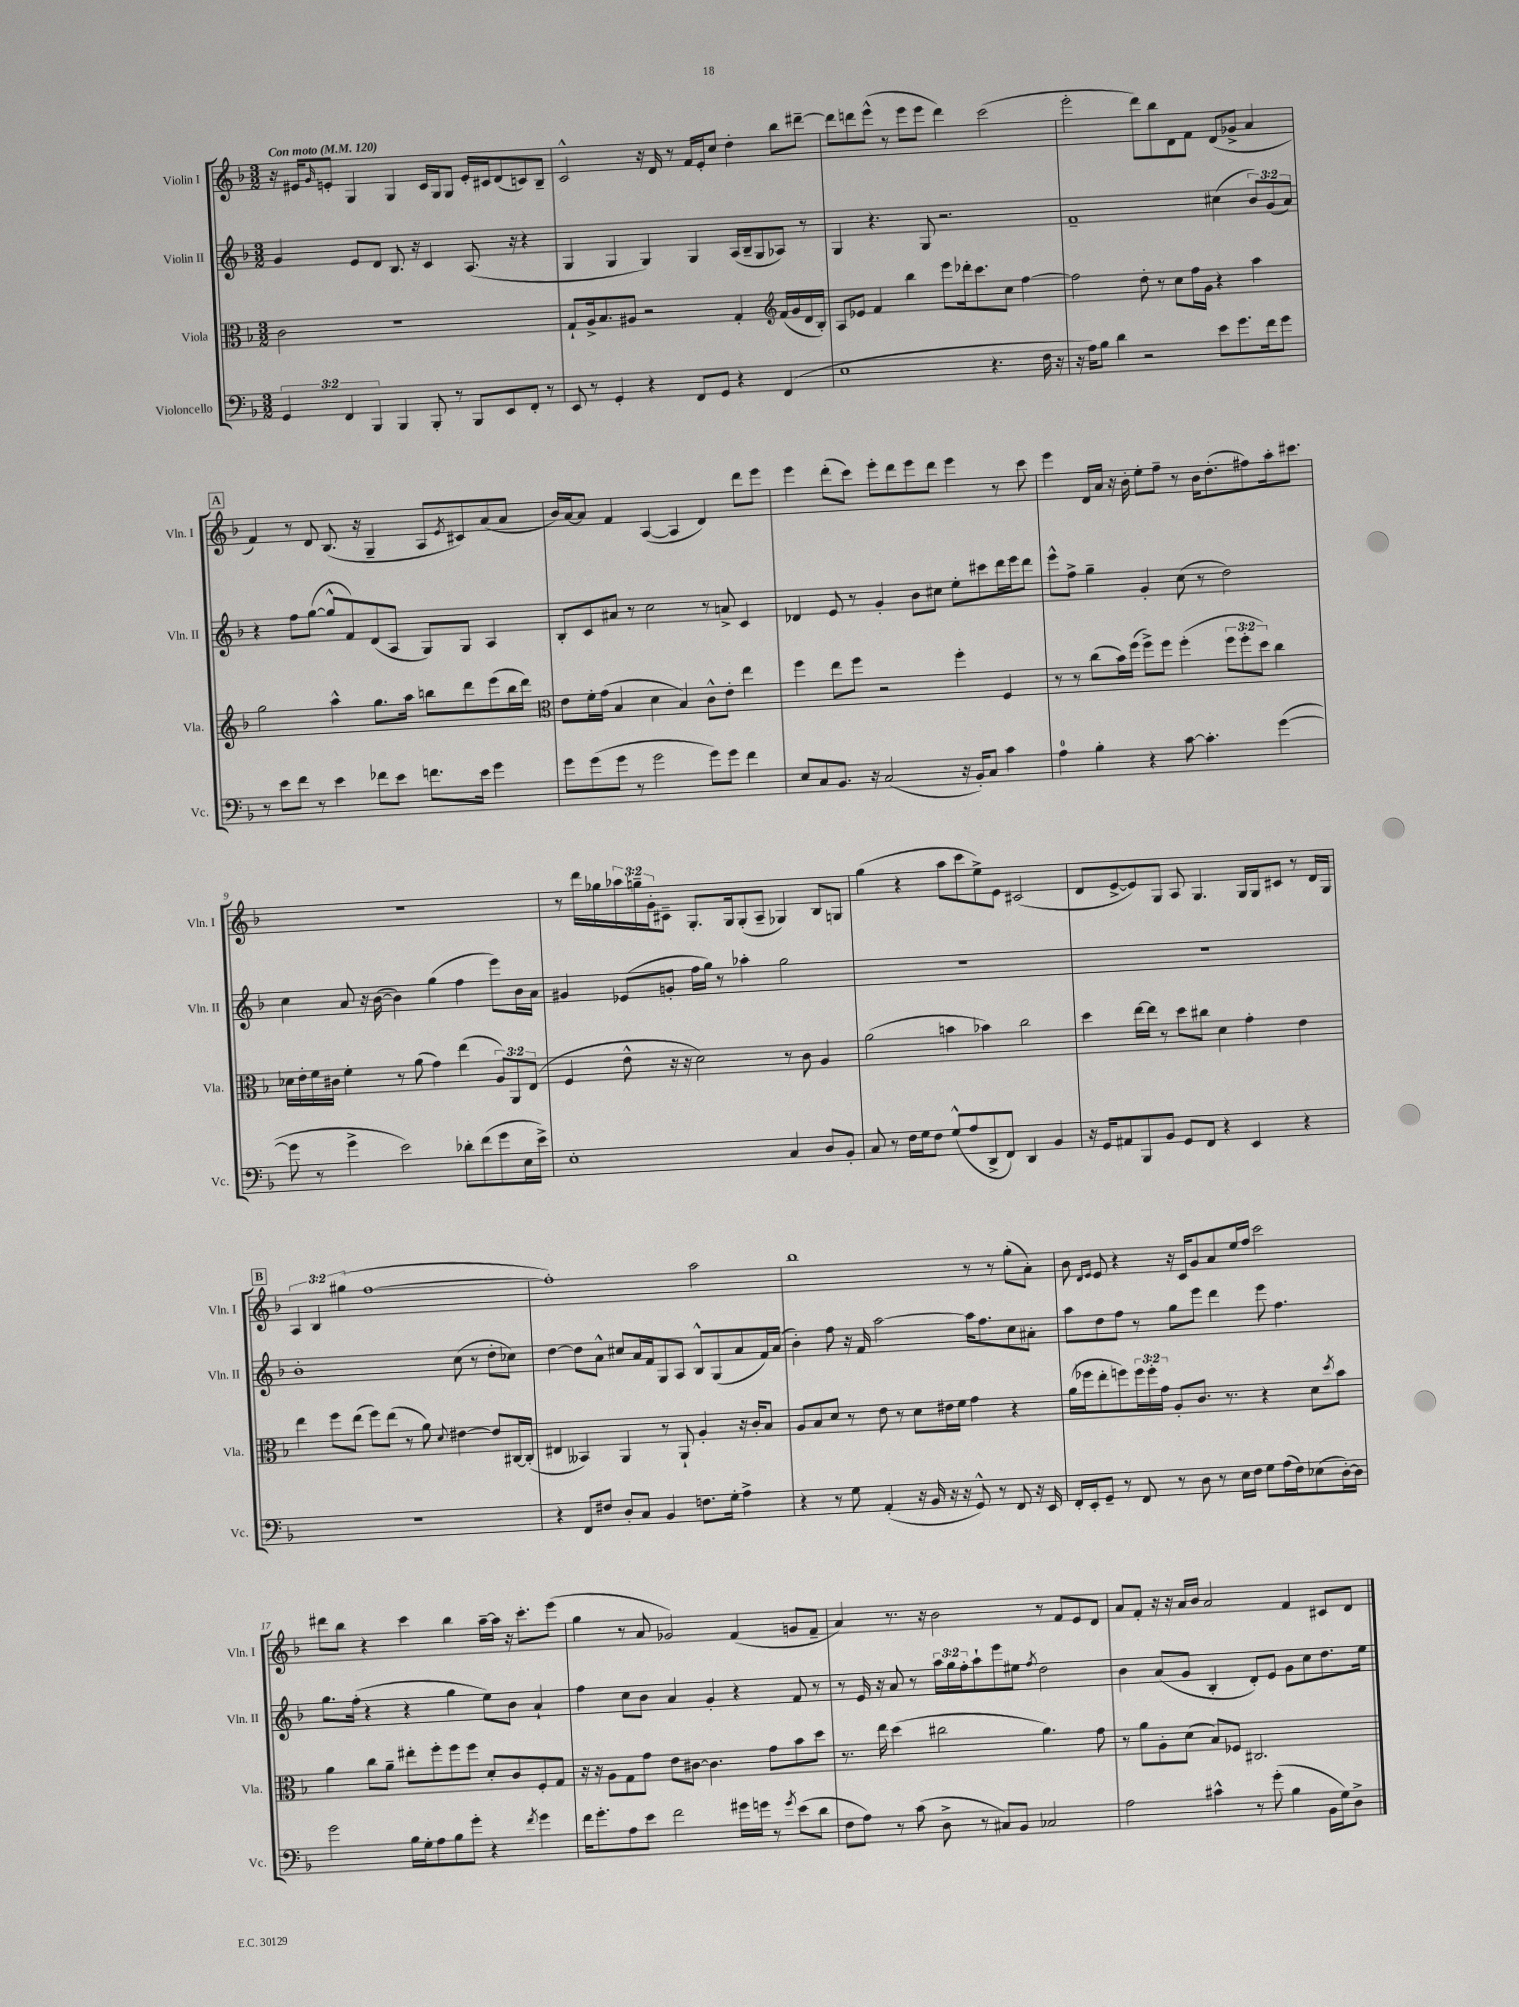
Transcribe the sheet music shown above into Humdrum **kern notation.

**kern	**kern	**kern	**kern
*staff4	*staff3	*staff2	*staff1
*clefF4	*clefC3	*clefG2	*clefG2
*k[b-]	*k[b-]	*k[b-]	*k[b-]
*M3/2	*M3/2	*M3/2	*M3/2
*MM120	*MM120	*MM120	*MM120
6GG	2c	4g	16r
.	.	.	16e#
.	.	.	16qqg
.	.	.	8e'
6FF	.	.	.
.	.	8e	4G
6BBB-	.	.	.
.	.	8d	.
4BBB-	1r	8.B-	4G
.	.	16r	.
8BBB-'	.	4c	16c
.	.	.	16G
8r	.	.	8G
8BBB-	.	(8.A	16e'
.	.	.	16c#
8EE	.	.	(8d
.	.	16r	.
8FF'	.	4r	8c)
8r	.	.	8B-~
=	=	=	=
8EE	8G`	4G	2c^^
8r	16A^	.	.
.	8.B-	.	.
4GG'	.	4G	.
.	8A#	.	.
4r	2r	4G)	16r
.	.	.	16d
.	.	.	8r
8FF	.	4G	16f
.	.	.	16e'
8GG	.	.	8cc
4r	4G'	(16A	4dd'
.	.	16B-~	.
.	.	8G	.
*	*clefG2	*	*
(4FF	(16f	8A-)	8bb-
.	16g	.	.
.	16d	8r	[8ddd#~
.	16B-')	.	.
=	=	=	=
1E	8A	4G	8ddd#]
.	8e-	.	8ddd
.	4f	4.r	(8eee^^
.	.	.	8r
.	4bb-	.	8eee
.	.	8G	8eee
.	8eee	2.r	4ddd)
.	16ddd-'	.	.
.	8.ccc	.	.
4.r	.	.	(2ccc
.	8cc	.	.
.	[4ff	.	.
16F	.	.	.
16r	.	.	.
=	=	=	=
16r	2ff]	1f~	2eee'
16A)	.	.	.
8B-	.	.	.
4d	.	.	.
2r	8dd'	.	8ddd)
.	8r	.	8bb-
.	8cc	.	8d
.	16ff	.	8f
.	16g	.	.
8e	4r	(4cc#	(8d
8.g	.	.	8g-^
.	4aa	12b-)	4a
16f	.	.	.
.	.	(12g	.
8g	.	.	.
.	.	12a)	.
=	=	=	=
8r	2gg	4r	4f)
8e	.	.	.
8f	.	8ff	8r
8r	.	([8gg	8d
4e	4aa^^	8gg^^]	(8.B-
.	.	8f)	.
.	.	.	16r
8f-	8.gg	(8d	4G~
8e	.	8A	.
.	16aa	.	.
8.f	8bb	8G)	8A
.	.	.	8qe
.	8ddd	8G	8c#)
16e	.	.	.
4g	(8eee	4A	(8a
.	16bb	.	8a
.	16ddd)	.	.
=	=	=	=
*	*clefC3	*	*
8g	8e	8B-'	16b-)
.	.	.	[16a
(8g	16f'	8c	8a]
.	(16g	.	.
8g	4B-	8a#	4f
8r	.	8r	.
2g	4d	2cc	([4A
.	4B-)	.	4A]
8g)	8c^^	8r	4d)
8g	8e'	8a^	.
4f	4ee	4c	8ddd
.	.	.	8eee
=	=	=	=
8E	4ff	4d-	4eee
8C	.	.	.
8.BB-	8ee	8e	(8ddd'
.	8ff	8r	8ccc)
16r	.	.	.
(2C	2r	4g'	8eee'
.	.	.	8ddd
.	.	8b-	8eee
.	.	8cc#	8ddd
16r	4ff'	8ee'	4eee
16BB-')	.	.	.
8C	.	8ccc#	.
4c	4F	16ddd	8r
.	.	16eee	.
.	.	8ddd	8ccc
=	=	=	=
4A	8r	8eee^^	4eee
.	8r	8ff^	.
4B-'	(8cc	4gg~	16d
.	.	.	16a
.	16b-)	.	16r
.	(16ff	.	16b-'
4r	8ff^)	4g'	8ee'
.	8ff	.	8ff~
[8c	(4ff'	(8cc	8r
4.c']	.	8r	16b-
.	.	.	(8.dd'
.	12ff	2dd)	.
.	12ff'	.	.
.	.	.	8ff#)
.	12dd)	.	.
([4g	4cc	.	16aa'
.	.	.	8.ccc#
=	=	=	=
8g]	16d-	4cc	1.r
.	16e'	.	.
8r	16f	.	.
.	16c#	.	.
4g^	4f'	8a	.
.	.	16r	.
.	.	([16b-	.
2e)	8r	4b-])	.
.	(8a	.	.
.	4g)	(4gg	.
8d-'	(4ee	4ff	.
(8f	.	.	.
8g	12A)	8eee)	.
.	12AA	.	.
16E	.	16b-	.
.	(12E	.	.
16e^)	.	16a	.
=	=	=	=
1E'	4F	4g#	8r
.	.	.	16ddd
.	.	.	16gg-
.	8e^^	(8e-	24aa-
.	.	.	24gg~
.	.	.	24g'
.	16r	8g'	8c#~
.	16r	.	.
.	2d)	16ff	8.G'
.	.	16gg)	.
.	.	8r	.
.	.	.	16G
.	.	4aa-'	(8G'
.	.	.	8A~
4C	8r	2gg	4G-)
.	8c	.	.
8D	4A	.	8B-
8BB-'	.	.	8G
=	=	=	=
8C	(2a	1.r	(4gg
8r	.	.	.
16F	.	.	4r
16G	.	.	.
8F	.	.	.
(8G^^	4b	.	8aa
8A	.	.	8ccc
8DD^	4b-)	.	8ee^)
8FF)	.	.	8e
4DD	2cc	.	(2c#
4BB-	.	.	.
=	=	=	=
16r	4dd	1.r	8d
16GG	.	.	.
8AA#	.	.	[8e^
8BBB-	[16ee	.	8e])
.	16ee]	.	.
8BB-	8r	.	8G
8GG	8dd	.	8A
8FF	8cc#	.	4.G
4r	4d	.	.
4EE	4g'	.	16G
.	.	.	16G
.	.	.	8c#
4r	4e	.	8r
.	.	.	16d
.	.	.	16G
=	=	=	=
1.r	4ee	1b-'	6A
.	.	.	6B-
.	8ff	.	.
.	.	.	(6gg#
.	(8ee	.	.
.	8ff)	.	[1ff
.	(8ee	.	.
.	8r	.	.
.	8a)	.	.
.	8qqd	.	.
.	[4e#	(8cc	.
.	.	8r	.
.	8e#]	8dd'	.
.	[16C#	8cc-)	.
.	(16C#']	.	.
=	=	=	=
4r	4E#	[4dd	1ff'])
8FF	4BB--)	8dd]	.
8F#	.	8a^^	.
8D'	4AA	8cc#	.
8C	.	16a	.
.	.	16f	.
4BB-	8r	8G	.
.	8AA`	8A	.
8.F	4A'	8B-^^	2aa
.	.	(8G	.
16G'	.	.	.
4A^	16r	8a	.
.	16c'	.	.
.	8B-	16f)	.
.	.	(16a	.
=	=	=	=
4r	8A	4b-')	1bb-
.	8B-	.	.
8r	8d	8ff	.
8G	8r	16r	.
.	.	16f	.
(4AA'	8e	[2aa	.
.	8r	.	.
16r	8d	.	.
16BB-	.	.	.
16r	16e#	.	.
16r	16f	.	.
8GG^^)	4g	16aa]	8r
.	.	8.ff	.
8r	.	.	8r
8FF	4r	8cc	(8gg'
16r	.	8a#'	8a')
16EE	.	.	.
=	=	=	=
16FF'	(16a	8aa	8b-
16EE'	16ff-	.	.
.	.	.	16qqd
.	.	.	16qqe
8GG~	8ee'	8dd	8e
8r	8ff)	8ff	4r
8FF	24ff	8r	.
.	24ff'	.	.
.	24g	.	.
8r	8A'	8gg	16r
.	.	.	16c
8D	8.c	8eee	8g
8r	.	4ddd	8a
.	8.r	.	.
16E	.	.	16ee
16F	.	.	16ff
8G	4r	8eee	2ccc
(16A	.	4.ff	.
16F)	.	.	.
(8E-	8d	.	.
.	8qdd	.	.
[16D')	8b-	.	.
16D]	.	.	.
=	=	=	=
2g	4a	8.gg	8ddd#
.	.	.	8bb-
.	.	(16ff'	.
.	8cc	4r	4r
.	8a~	.	.
16B-	8ee#'	4r	4ccc
16G'	.	.	.
8A	8ff'	.	.
8B-	8ff	4gg	4bb-
8g'	8ff	.	.
4r	8d'	8ee)	[16aa~
.	.	.	16aa]
.	8c	8b-	16r
.	.	.	8.ccc'
8qf	.	.	.
4g	8F'	4a`	.
.	8G	.	(8eee
=	=	=	=
16f	16r	4ff	4gg
8.g'	16r	.	.
.	8A	.	.
8A	8G	8cc	8r
8e	8g	8b-	8a
2f	8e	4a	2g-)
.	[8c#	.	.
.	4.c#]	4g'	.
16g#	.	4r	(4f
16g	.	.	.
8r	8g	.	.
8qg	.	.	.
(8e	8b-	8f	8g
8d	8dd	8r	8f~
=	=	=	=
8F	8.r	8r	4a)
8A)	.	16e	.
.	16ee	16r	.
8r	(4dd	8a	8.r
(8c	.	8r	.
.	.	.	16r
8D^	2cc#	24aa	2b-
.	.	24gg	.
.	.	24ff'	.
8r	.	8aa`	.
8C#)	.	8eee	.
8BB-	.	8ee#	.
.	.	8qff	.
2C-	4.a)	2dd	8r
.	.	.	8f
.	.	.	8e
.	8g	.	8d
=	=	=	=
2A	8r	4b-	8a
.	8a	.	8f'
.	8A'	(8a	16r
.	.	.	16r
.	(8d	8g	16a
.	.	.	16b-
4c#^^	8B-)	4B-'	2a
.	8F-	.	.
8r	2.C#	8d')	.
(8g'	.	8e	.
4B-	.	8g	4f
.	.	8cc	.
16BB-	.	8.dd	8c#
16G)	.	.	.
8D^	.	.	8d
.	.	16ee	.
==	==	==	==
*-	*-	*-	*-
